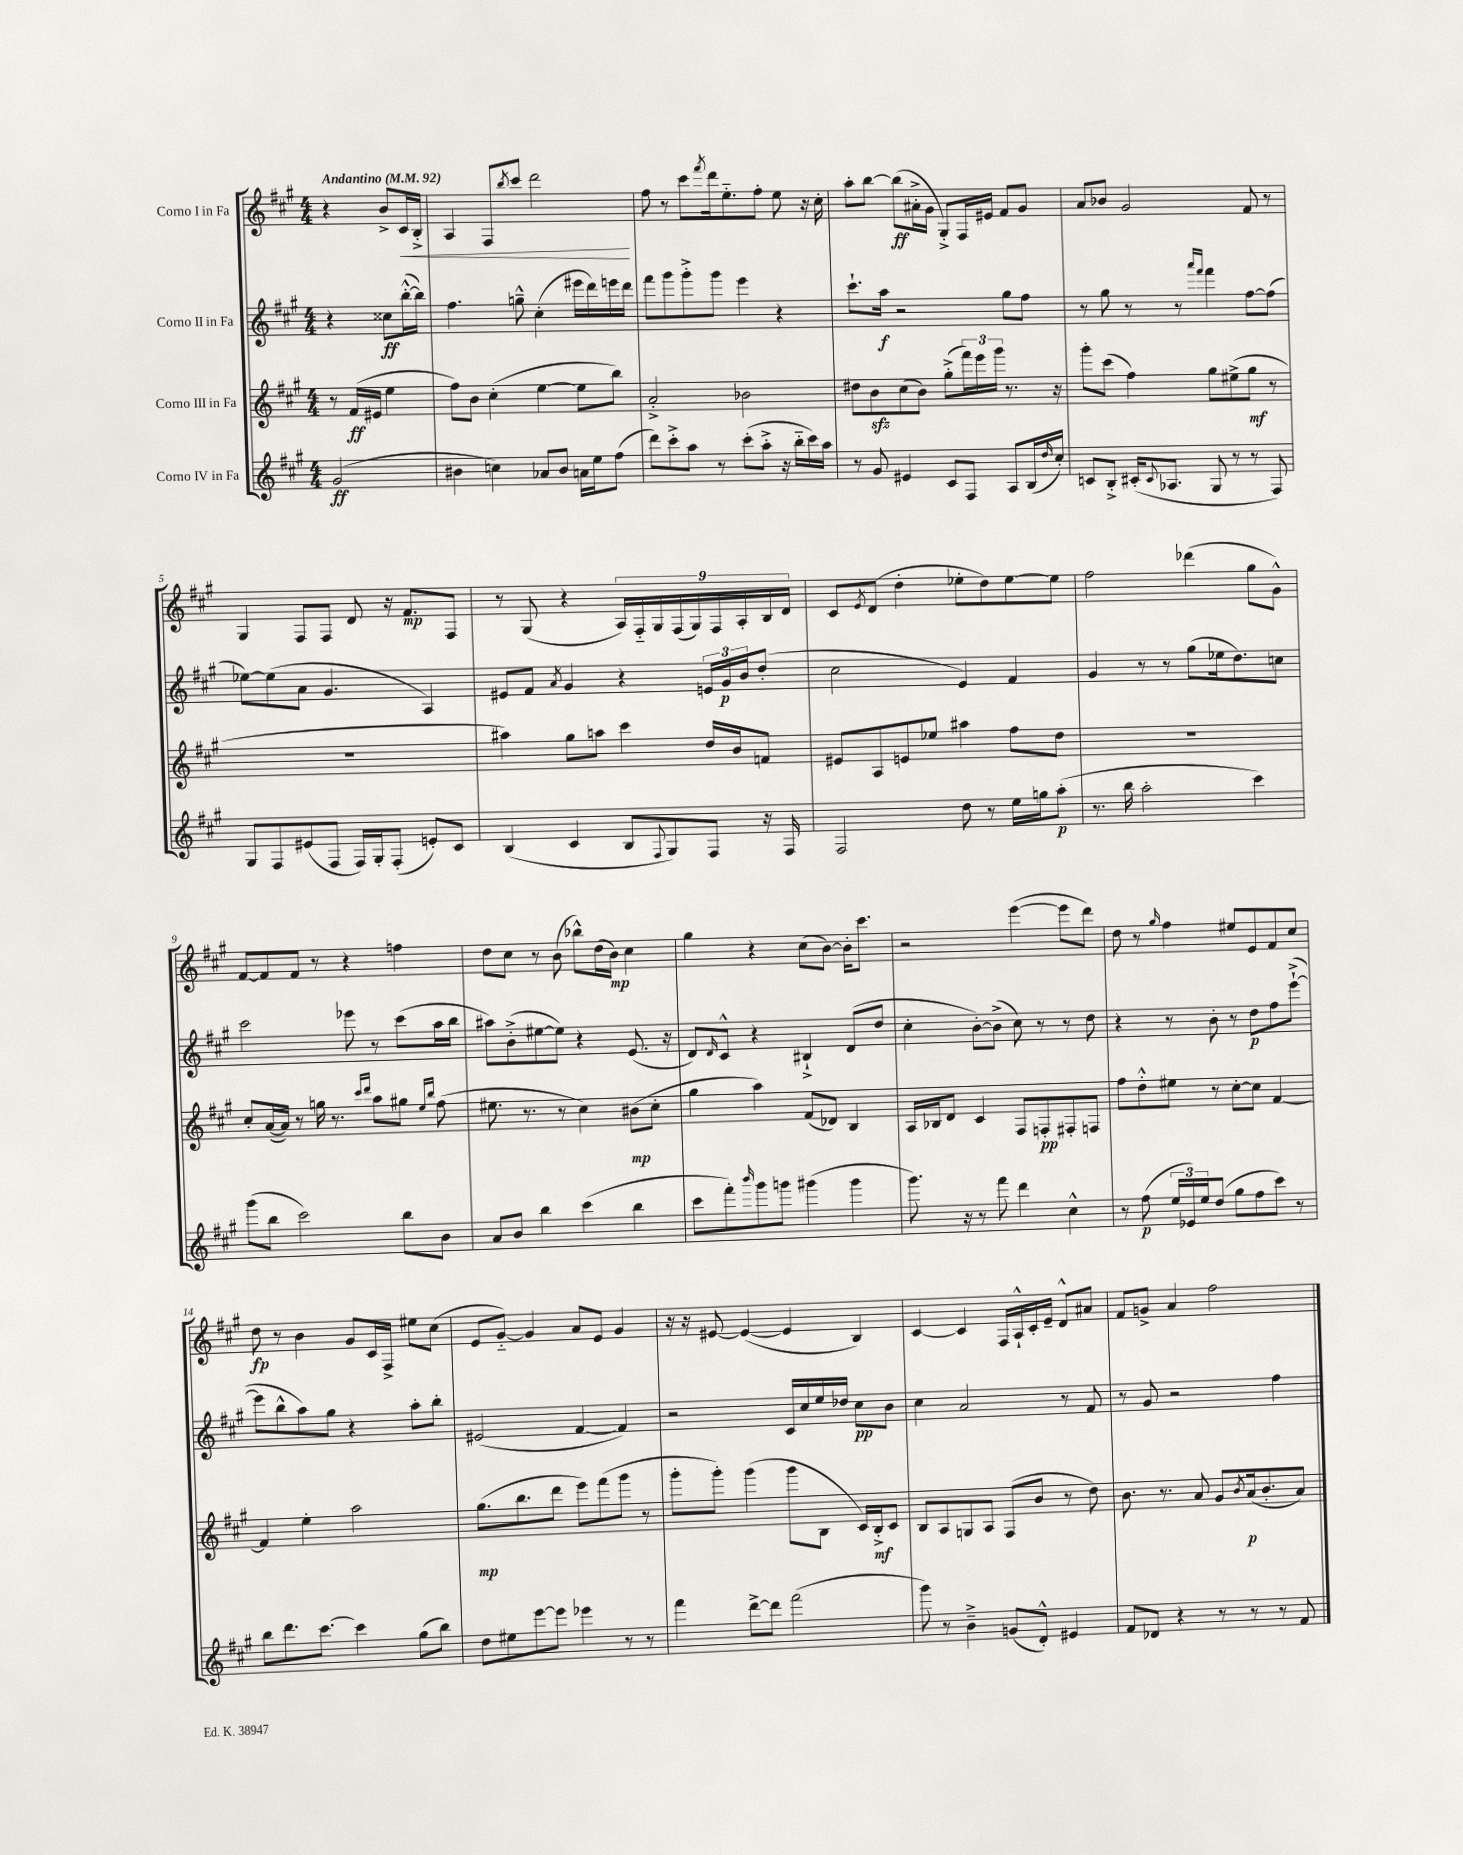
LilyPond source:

<<
\new StaffGroup <<
\new Staff = "s0" \with { instrumentName = "Corno I in Fa" } {
    \clef treble \key a \major \numericTimeSignature \time 4/4 \partial 2 \tempo "Andantino" 4 = 92
    r4 b'8-> cis'16\< b16-.-> |
    a4 fis8 \acciaccatura { b''8 } cis'''8 d'''2\! |
    fis''8 r8 cis'''8 \acciaccatura { fis'''8 } d'''16 e''8.-_ fis''8-. e''8 r16 cis''16-. |
    a''8-. b''8~ b''8\ff( ais'16-.-> gis'16 gis8-.->) fis16 eis'16 fis'8 gis'8 |
    a'8 bes'8 gis'2 fis'8 r8 |
    gis4 fis8 fis8 d'8 r16 fis'8.\mp fis8 |
    r8 gis8( r4 \tuplet 9/8 { a16) fis16-_ gis16 fis16( gis16) fis16 a16-. b16 d'16 } |
    cis'8 \acciaccatura { e'8 } d'8( d''4-. ees''8-. d''8) ees''8~ ees''8 |
    fis''2 des'''4( gis''8 gis'8-^) |
    fis'8~ fis'8 fis'8 r8 r4 f''4 |
    d''8 cis''8 r8 b'8( bes''8-^) d''16( b'16\mp) cis''4 |
    gis''4 r4 cis''8( b'8~) b'16-. cis'''8. |
    r2 e'''4~( e'''8 d'''8) |
    d''8 r8 \grace { gis''16 } fis''4 eis''8 e'8 fis'8 cis''8 |
    d''8\fp r8 b'4 gis'8 cis'16 fis16-> eis''8 cis''8( |
    e'8 gis'8~-_) gis'4 a'8 e'8 gis'4 |
    r16 r16 eis'8~ eis'4~( eis'4 b4) |
    cis'4~ cis'4 fis16 a16-!-^ cis'16-. e'16-- d'8-^ ais'8 |
    fis'8 g'8-> a'4 fis''2 \bar "|." |
}
\new Staff = "s1" \with { instrumentName = "Corno II in Fa" } {
    \clef treble \key a \major \numericTimeSignature \time 4/4 \partial 2
    r4 cisis''8\ff b''16~-.-^( b''16) |
    fis''4. g''8---^ cis''4-.( eis'''16 d'''16) e'''16 d'''16 |
    fis'''8 gis'''8 gis'''8-.-> gis'''8 e'''4 r4 |
    cis'''8.-! a''16\f r2 gis''8 fis''8 |
    r8 gis''8 r8 r8 \grace { a'''16 fis'''16 } fis'''4 fis''8~ fis''8( |
    ees''8~) ees''8( a'8 gis'4. a4) |
    eis'8 fis'8 \acciaccatura { a'8 } gis'4 r4 \tuplet 3/2 { e'16 gis'16\p b'16 } d''8-.( |
    cis''2 e'4) fis'4 |
    gis'4 r8 r8 gis''8( ees''16 d''8.) c''8 |
    cis'''2 ees'''8 r8 cis'''8( a''16 b''16 |
    ais''8) b'8-.->( eis''8~ eis''8) r4 e'8.( r16 |
    d'8) \grace { d'16 } cis'8-^ r4 bis4-!-> d'8( d''8 |
    cis''4-. b'8~-.) b'8->( cis''8) r8 r8 d''8 |
    r4 r8 b'8-. r8 d''8\p fis''8 e'''8~-!->( |
    e'''8 b''8-^ a''8) gis''8 r4 a''8-. b''8-. |
    eis'2( fis'4~ fis'4) |
    r2 cis'16 cis''16 e''16 des''16 cis''8\pp b'8 |
    cis''4 a'2 r8 fis'8 |
    r8 gis'8 r2 fis''4 \bar "|." |
}
\new Staff = "s2" \with { instrumentName = "Corno III in Fa" } {
    \clef treble \key a \major \numericTimeSignature \time 4/4 \partial 2
    r8 fis'16\ff( eis'16 e''4 |
    fis''8) b'8 cis''4-.( e''4~ e''8 b''8) |
    a'2-.-> bes'2 |
    dis''8 b'8\sfz cis''8( b'8) gis''8-.->( \tuplet 3/2 { fis'''16) e'''16 gis'''16 } r8. r16 |
    gis'''8-. cis'''8( fis''4) gis''8 eis''8->( gis''8\mf r8 |
    R1 |
    ais''4) gis''8 a''8 cis'''4 d''16 b'16 f'8 |
    eis'8 a8 e'8 ees''8 ais''4 fis''8 d''8 |
    R1 |
    cis''8-. a'16~( a'16) r8 g''16 r8. \grace { cis'''16 d'''16 } a''8 gis''8 \grace { e''16 b''16 } fis''8( |
    eis''8. r8. r8 cis''4) bis'8\mp( cis''8-. |
    gis''4 a''4) fis'8( des'8) b4 |
    a16 bes16 d'8 cis'4 fis8 f8-.\pp fis8-. f8 |
    fis''8 d''8-.-^ eis''8 r8 cis''8~-. cis''8 fis'4~ |
    fis'4 e''4-. a''2 |
    gis''8.\mp( b''8. d'''8 e'''8) fis'''8( gis'''8 r8 |
    gis'''8-. gis'''8-.) gis'''4( gis'''8 b8 cis'16) b16-.->\mf cis'8 |
    b8 a8 g8 a8 fis8( b'8 r8 d''8) |
    b'8. r8. a'8 gis'8 \acciaccatura { b'8 } a'16\p( b'8.-. a'8) \bar "|." |
}
\new Staff = "s3" \with { instrumentName = "Corno IV in Fa" } {
    \clef treble \key a \major \numericTimeSignature \time 4/4 \partial 2
    gis'2\ff( |
    bis'4 c''4) aes'8 bis'8 a'16 e''16 fis''8( |
    d'''8) cis'''8-.-> a''8 r8 cis'''8-.( a''8-.-> r16 b''16-_ cis'''16) a''16 |
    r8 gis'8 eis'4 cis'8 fis8 a8 b16( \grace { d''16 } cis''16-.) |
    c'8 b8-.-> cis'16-.( \appoggiatura { cis'8 } aes8. gis8 r8 r8 fis8) |
    gis8 fis8 eis'8( fis8 fis16) gis16-. fis8-.( e'8-.) cis'8 |
    b4( cis'4 b8 \appoggiatura { fis8 } gis8) fis8 r16 fis16 |
    fis2 d''8 r8 e''16 g''16 a''8-.\p( |
    r8. b''16 a''2-. cis'''4) |
    gis'''8( b''8 cis'''2) b''8 b'8 |
    a'8 b'8 b''4 cis'''4( b''4 |
    cis'''8 fis'''8-.) \grace { b'''16 } gis'''8 g'''8 gis'''4( gis'''4 |
    gis'''8.) r16 r8 fis'''8 d'''4 cis''4-^ |
    r8 fis''8\p( \tuplet 3/2 { e''16 ees'16) e''16 } d''8( gis''8 fis''8 cis'''8) r8 |
    b''8 d'''8. cis'''8.~ cis'''4 gis''8( b''8) |
    d''8 eis''8 e'''8~ e'''8 ees'''4 r8 r8 |
    fis'''4 d'''8~-> d'''8 fis'''2( |
    gis'''8) r8 b'4---> g'8( d'8-.-^) eis'4 |
    fis'8 des'8 r4 r8 r8 r8 fis'8 \bar "|." |
}
>>
>>
